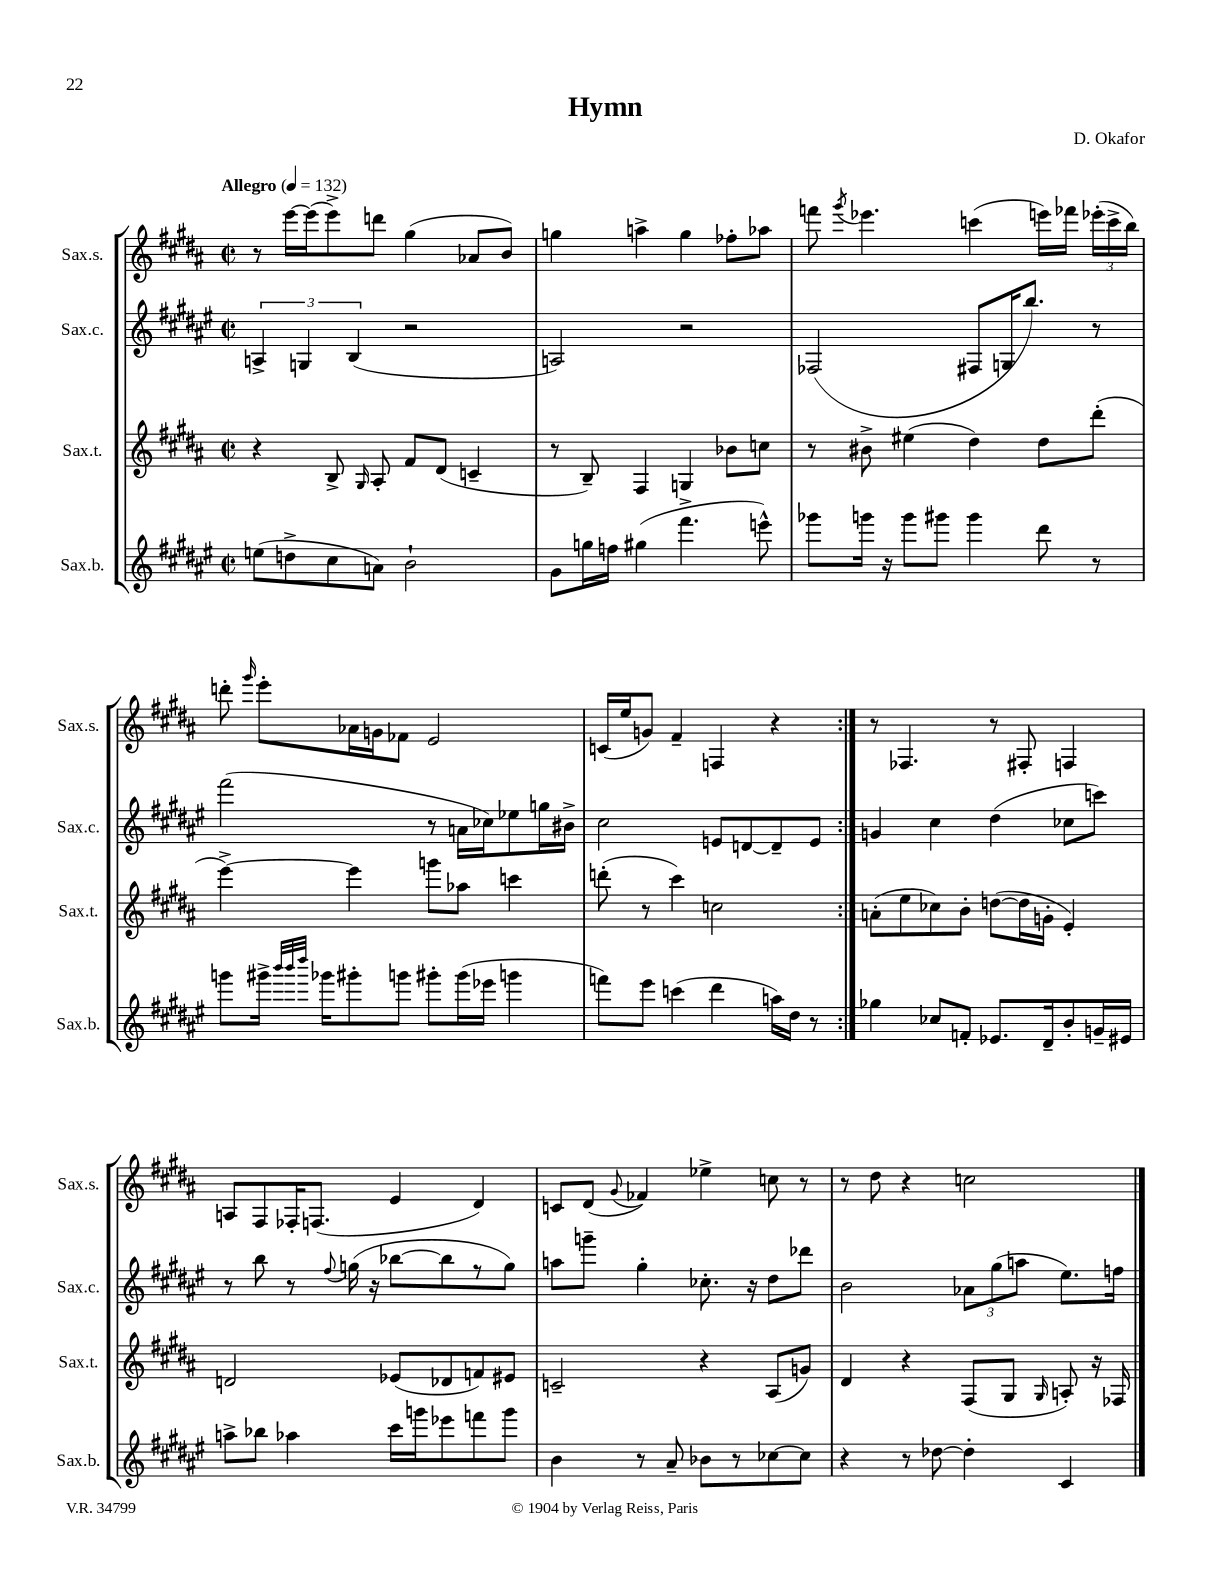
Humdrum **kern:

**kern	**kern	**kern	**kern
*part4	*part3	*part2	*part1
*staff4	*staff3	*staff2	*staff1
*I"Sax.b.	*I"Sax.t.	*I"Sax.c.	*I"Sax.s.
*I'Sax.b.	*I'Sax.t.	*I'Sax.c.	*I'Sax.s.
*clefG2	*clefG2	*clefG2	*clefG2
*k[f#c#g#d#a#e#]	*k[f#c#g#d#a#]	*k[f#c#g#d#a#e#]	*k[f#c#g#d#a#]
*M2/2	*M2/2	*M2/2	*M2/2
*met(c|)	*met(c|)	*met(c|)	*met(c|)
*MM132	*MM132	*MM132	*MM132
=1	=1	=1	=1
!	!	!	!LO:TX:a:B:t=Allegro
(8een\L	4r	6An^/	8r
8ddn^\	.	.	[16eee\LL
.	.	6Gn/	.
.	.	.	(16eee\J]
8cc#\	8B^/	.	8eee^\)
.	.	(6B/	.
.	16qqG#/	.	.
8an\J)	8A#'/	.	8dddn\J
2b`\	8f#/L	2r	(4gg#\
.	(8d#/J	.	.
.	4cn~/	.	8a-X/L
.	.	.	8b/J)
=2	=2	=2	=2
8g#\L	8r	2An/)	4ggn\
16ggn\L	8B~/)	.	.
16ffn\JJ	.	.	.
(4gg#X\	4F#/	.	4aan^\
4.fff#^\	4Gn/	2r	4gg\
.	8b-X\L	.	8ff-X'\L
8eeen^^\)	8ccn\J	.	8aa-X\J
=3	=3	=3	=3
8ggg-X\L	8r	(2F-X/	8fffn\
.	.	.	8qggg#/
16gggn\Jk	8b#X^\	.	4.eee-X\
16r	.	.	.
8ggg\L	(4ee#X\	.	.
8ggg#X\J	.	.	.
4ggg#\	4dd#\)	8F#X/L	(4cccn\
.	.	16Gn/K	.
.	.	8.bb/J)	.
8ddd#\	8dd#\L	.	16eeen\LL)
.	.	.	16fff-X\JJ
8r	(8ddd#'\J	8r	(24eee-X'\LL
.	.	.	24ccc^\
.	.	.	24bb\JJ)
!!LO:LB:g=z
=4	=4	=4	=4
8gggn\L	[4eee^\)	(2fff#\	8dddn'\
.	.	.	16qqggg#/
16ggg#X^\Jk	.	.	8eee'\L
32qqbbb/LLL	.	.	.
32qqbbb/	.	.	.
32qqdddd#/JJJ	.	.	.
16ggg-X\KL	.	.	.
8ggg#X'\	4eee\]	.	16a-X\L
.	.	.	16gn\J
8gggn\J	.	.	8f-X\J
8ggg#X'\L	8gggn\L	8r	2e/
(16ggg#\L	8aa-X\J	16an\LL	.
16eee-X\JJ	.	16cc-X\J)	.
4gggn\	4cccn\	8ee-X\	.
.	.	16ggn\L	.
.	.	16b#X^\JJ	.
=5	=5	=5	=5
8fffn\L)	(8dddn'\	2cc#\	(16cn/LL
.	.	.	16ee/J
8eee#\J	8r	.	8gn/J)
(4cccn\	4ccc#\)	.	4f#~/
4ddd#\	2ccn\	8en/L	4Fn/
.	.	[8dn/	.
16aan\LL)	.	8d~/]	4r
16dd#\JJ	.	.	.
8r	.	8e/J	.
=6:|!	=6:|!	=6:|!	=6:|!
4gg-X\	(8an'\L	4gn/	8r
.	8ee\	.	4.F-X/
8cc-X/L	8cc-X\)	4cc#\	.
8fn'/J	8b'\J	.	.
8.e-X/L	([8ddn\L	(4dd#\	8r
.	16dd\L]	.	8F#X'/
16d#~/k	16gn'\JJ	.	.
8b'/	4e'/)	8cc-X\L	4Fn/
16gn~/L	.	8cccn\J)	.
16e#X/JJ	.	.	.
!!LO:LB:g=z
=7	=7	=7	=7
8aan^\L	2dn/	8r	8An/L
8bb-X\J	.	8bb\	8F#/
4aa-X\	.	8r	16F-X'/K
.	.	.	(8.Fn/J
.	.	8qqff#/	.
.	.	(16ggn\	.
.	.	16r	.
16ccc#\LL	(8e-X/L	[8bb-X\L	4e/
16gggn\J	.	.	.
8eee-X\	8d-X/	8bb-\]	.
8fffn\	8fn/)	8r	4d#/)
8ggg\J	8e#X/J	8gg\J)	.
=8	=8	=8	=8
4b\	2cn~/	8aan\L	8cn/L
.	.	8gggn~\J	(8d#/J
.	.	.	8qqg#/
8r	.	4gg#'\	4f-X/)
8a#~/	.	.	.
8b-X\L	4r	8.cc-X'\	4ee-X^\
8r	.	.	.
.	.	16r	.
[8cc-X\	(8A#/L	8dd#\L	8ccn\
8cc-\J]	8gn/J)	8ddd-X\J	8r
=9	=9	=9	=9
4r	4d#/	2b\	8r
.	.	.	8dd#\
8r	4r	.	4r
[8dd-X\	.	.	.
4dd-'\]	(8F#/L	12a-X\L	2ccn\
.	.	(12gg#\	.
.	8G#/J	.	.
.	.	12aan\J	.
.	16qqG#/	.	.
4c#/	8An'/)	8.ee#\L)	.
.	16r	.	.
.	16F-X/	16ffn\Jk	.
==	==	==	==
*-	*-	*-	*-
